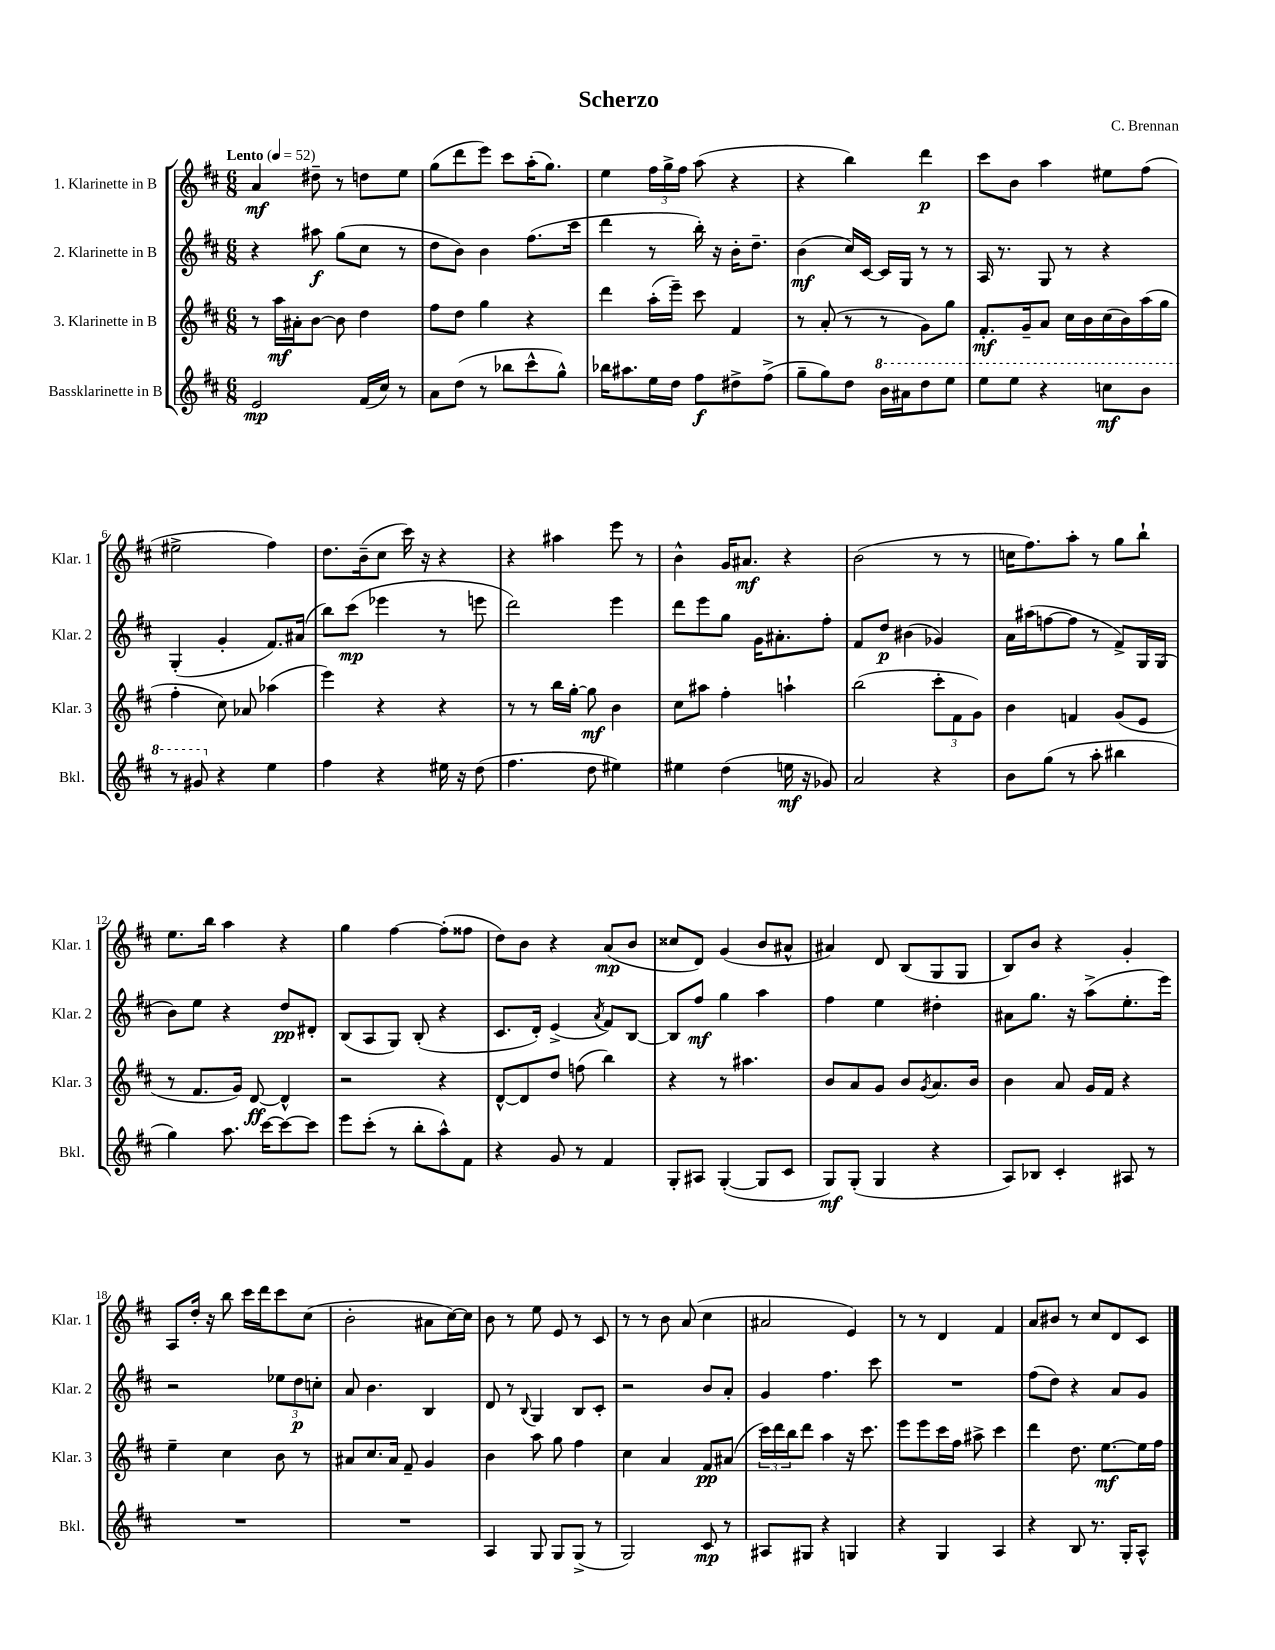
\header { title = "Scherzo" composer = "C. Brennan" }
<<
\new StaffGroup <<
\new Staff = "s0" \with { instrumentName = "1. Klarinette in B" shortInstrumentName = "Klar. 1" } {
    \clef treble \key d \major \numericTimeSignature \time 6/8 \tempo "Lento" 4 = 52
    a'4\mf dis''8-- r8 d''8 e''8 |
    g''8( d'''8 e'''8) cis'''8 a''16-.( g''8.) |
    e''4 \tuplet 3/2 { fis''16 g''16-> fis''16 } a''8( r4 |
    r4 b''4) d'''4\p |
    cis'''8 b'8 a''4 eis''8 fis''8( |
    eis''2-> fis''4) |
    d''8. b'16--( cis''8 cis'''16) r16 r4 |
    r4 ais''4 e'''8 r8 |
    b'4-^ g'16 ais'8.\mf r4 |
    b'2( r8 r8 |
    c''16 fis''8.) a''8-. r8 g''8 b''8-! |
    e''8. b''16 a''4 r4 |
    g''4 fis''4~ fis''8-.( fisis''8 |
    d''8) b'8 r4 a'8\mp( b'8 |
    cisis''8 d'8) g'4( b'8 ais'8-^ |
    ais'4) d'8 b8( g8 g8 |
    b8) b'8 r4 g'4-. |
    a8 d''16-. r16 b''8 cis'''16 d'''16 cis'''8 cis''8( |
    b'2-. ais'8 cis''16~) cis''16 |
    b'8 r8 e''8 e'8 r8 cis'8 |
    r8 r8 b'8 a'8( cis''4 |
    ais'2 e'4) |
    r8 r8 d'4 fis'4 |
    a'8 bis'8 r8 cis''8 d'8 cis'8 \bar "|." |
}
\new Staff = "s1" \with { instrumentName = "2. Klarinette in B" shortInstrumentName = "Klar. 2" } {
    \clef treble \key d \major \numericTimeSignature \time 6/8
    r4 ais''8\f g''8( cis''8 r8 |
    d''8 b'8) b'4 fis''8.( cis'''16 |
    d'''4 r8 b''16-.) r16 b'16-. d''8.-- |
    b'4\mf( cis''16) cis'16~ cis'16 g16 r8 r8 |
    a16 r8. g8 r8 r4 |
    g4-.( g'4-. fis'8.) ais'16( |
    b''8) cis'''8\mp( ees'''4 r8 e'''8 |
    d'''2) e'''4 |
    d'''8 e'''8 g''8 g'16 ais'8.-. fis''8-. |
    fis'8 d''8\p bis'4( ges'4) |
    a'16 ais''16( f''8~ f''8 r8 fis'8->) g16 g16( |
    b'8) e''8 r4 d''8\pp dis'8-. |
    b8( a8 g8) b8-.( r4 |
    cis'8. d'16-.) e'4->( \acciaccatura { a'8 } fis'8) b8~ |
    b8 fis''8\mf g''4 a''4 |
    fis''4 e''4 dis''4-. |
    ais'8 g''8. r16 a''8->( e''8.-. e'''16) |
    r2 \tuplet 3/2 { ees''8 d''8\p c''8-. } |
    a'8 b'4. b4 |
    d'8 r8 \appoggiatura { b8 } g4 b8 cis'8-. |
    r2 b'8 a'8-. |
    g'4 fis''4. cis'''8 |
    R2. |
    fis''8( d''8) r4 a'8 g'8 \bar "|." |
}
\new Staff = "s2" \with { instrumentName = "3. Klarinette in B" shortInstrumentName = "Klar. 3" } {
    \clef treble \key d \major \numericTimeSignature \time 6/8
    r8 a''16\mf ais'16-. b'8~ b'8 d''4 |
    fis''8 d''8 g''4 r4 |
    d'''4 a''16-.( e'''16--) cis'''8 fis'4 |
    r8 a'8-.( r8 r8 g'8) g''8 |
    fis'8.-.\mf g'16-- a'8 cis''16 b'16 cis''16( b'16) a''16( g''16 |
    fis''4-. cis''8) aes'8 aes''4( |
    e'''4) r4 r4 |
    r8 r8 b''16 g''16~-. g''8\mf b'4 |
    cis''8 ais''8 fis''4-. a''4-! |
    b''2( \tuplet 3/2 { cis'''8-. fis'8 g'8) } |
    b'4 f'4 g'8( e'8 |
    r8 fis'8. g'16) d'8~\ff d'4-^ |
    r2 r4 |
    d'8~-^ d'8 d''8 f''8( b''4) |
    r4 r8 ais''4. |
    b'8 a'8 g'8 b'8 \acciaccatura { g'8 } a'8. b'16 |
    b'4 a'8 g'16 fis'16 r4 |
    e''4-- cis''4 b'8 r8 |
    ais'8 cis''8. ais'16 fis'8-- g'4 |
    b'4 a''8 g''8 fis''4 |
    cis''4 a'4 fis'8\pp ais'8( |
    \tuplet 3/2 { cis'''16) d'''16 b''16 } d'''8 a''4 r16 cis'''8. |
    e'''8 e'''8 cis'''16 fis''16 ais''8-> cis'''4 |
    d'''4 d''8. e''8.~\mf e''16 fis''16 \bar "|." |
}
\new Staff = "s3" \with { instrumentName = "Bassklarinette in B" shortInstrumentName = "Bkl." } {
    \clef treble \key d \major \numericTimeSignature \time 6/8
    e'2\mp fis'16( cis''16) r8 |
    a'8 d''8( r8 bes''8 cis'''8-^ g''8-^) |
    bes''16 ais''8. e''16 d''16 fis''8\f dis''8-> fis''8->( |
    g''8-- g''8) d''8 \ottava #1 b''16 ais''16 d'''8 e'''8 |
    e'''8 e'''8 r4 c'''8\mf b''8 |
    r8 gis''8 \ottava #0 r4 e''4 |
    fis''4 r4 eis''16 r16 d''8( |
    fis''4. d''8 eis''4) |
    eis''4 d''4( e''16\mf r16 ges'8) |
    a'2 r4 |
    b'8 g''8( r8 a''8-. bis''4 |
    g''4) a''8. cis'''16~ cis'''8~ cis'''8 |
    e'''8 cis'''8-.( r8 b''8-. a''8-^) fis'8 |
    r4 g'8 r8 fis'4 |
    g8-. ais8 g4~-.( g8 cis'8 |
    g8\mf) g8-.( g4 r4 |
    a8) bes8 cis'4-. ais8 r8 |
    R2. |
    R2. |
    a4 g8 g8 g8->( r8 |
    g2) cis'8\mp r8 |
    ais8 gis8 r4 g4 |
    r4 g4 a4 |
    r4 b8 r8. g16-. a8-^ \bar "|." |
}
>>
>>
